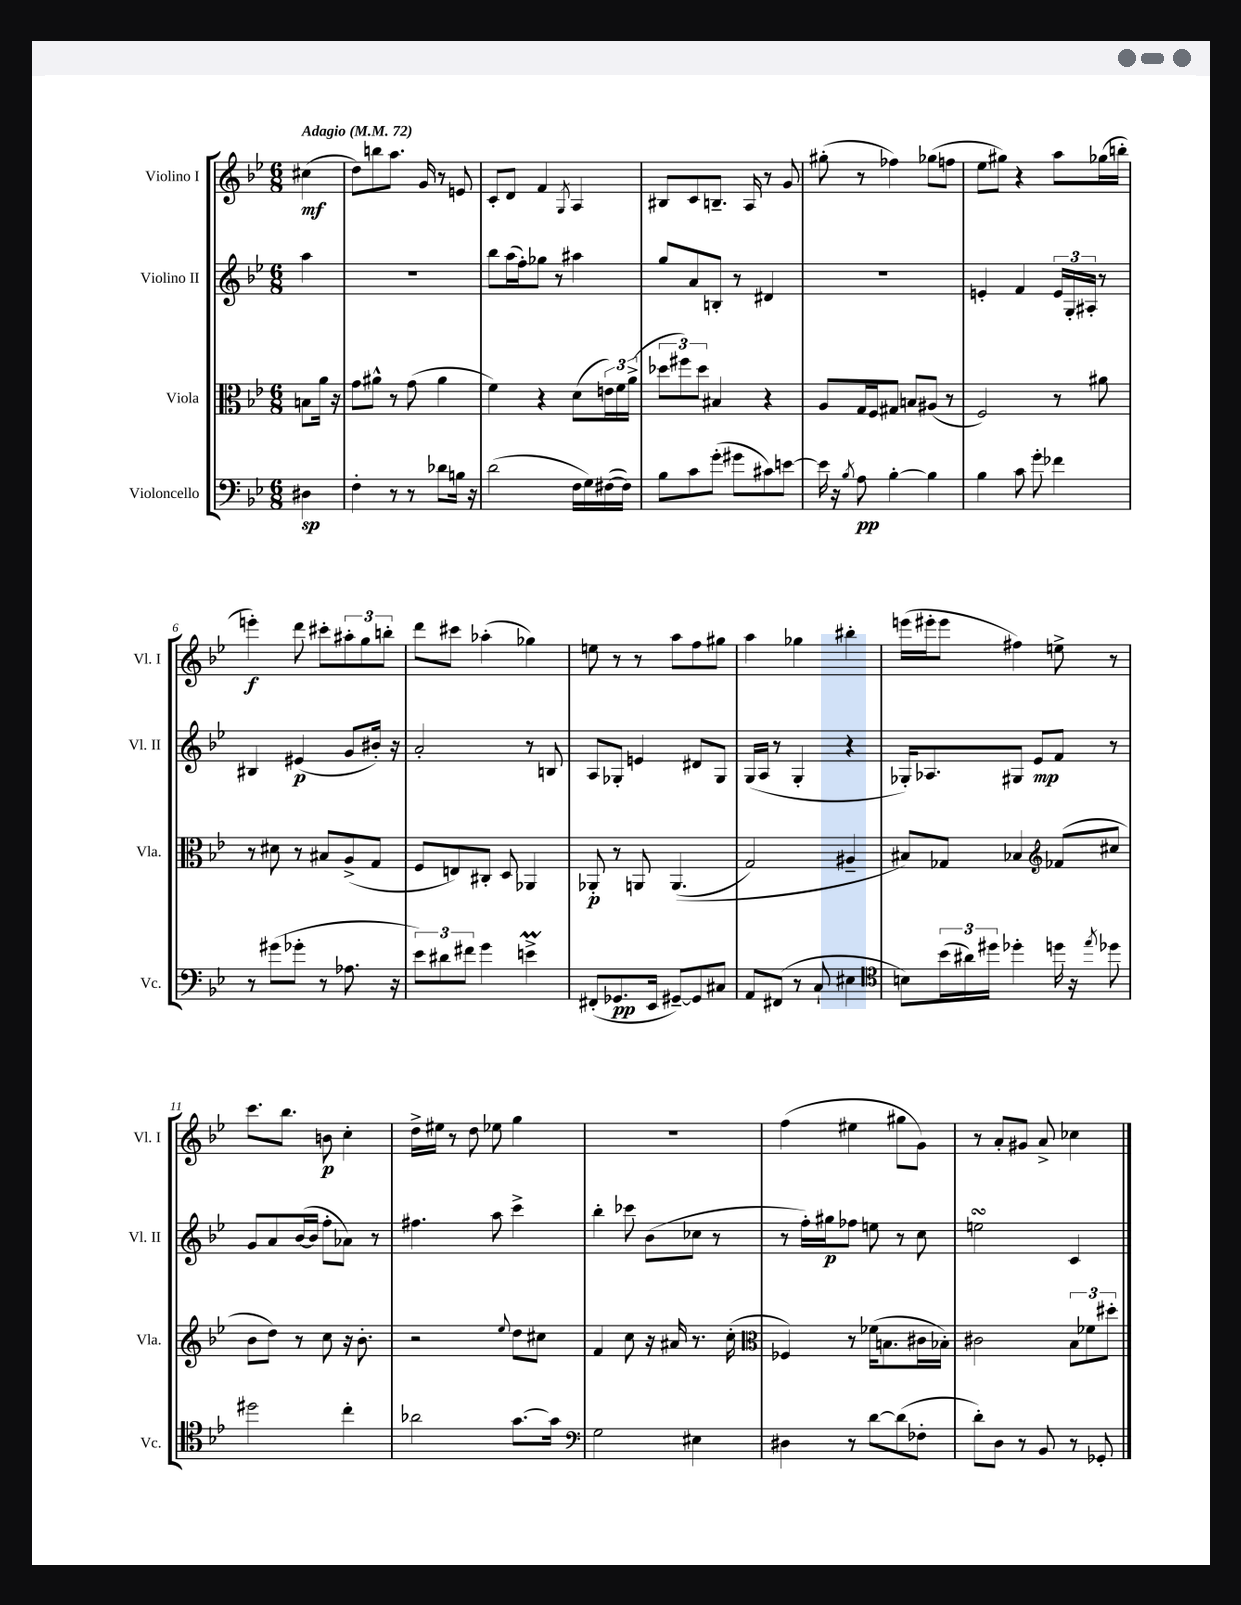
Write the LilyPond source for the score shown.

<<
\new StaffGroup <<
\new Staff = "s0" \with { instrumentName = "Violino I" shortInstrumentName = "Vl. I" } {
    \clef treble \key bes \major \numericTimeSignature \time 6/8 \partial 4 \tempo "Adagio" 4 = 72
    cis''4\mf( |
    d''8) b''8 a''8. g'16 r8 e'8 |
    c'8-. d'8 f'4 \acciaccatura { g8 } a4 |
    bis8 c'8 b8.-- a16 r8 g'8 |
    gis''8-.( r8 fes''4) ges''8( f''8 |
    ees''8 gis''8) r4 a''8 ges''16( b''16-. |
    e'''4-.\f) d'''8 cis'''8-. \tuplet 3/2 { ais''8-. g''8 b''8-. } |
    d'''8 cis'''8 aes''4-.( ges''4) |
    e''8 r8 r8 a''8 f''8 gis''8 |
    a''4 ges''4 bis''4-. |
    e'''16( eis'''16-. eis'''8 fis''4) e''8-> r8 |
    c'''8. bes''8. b'8\p c''4-. |
    d''16-> eis''16 r8 d''8 ees''8 g''4 |
    R2. |
    f''4( eis''4 gis''8 g'8) |
    r8 a'8-. gis'8 a'8-> ces''4 \bar "|." |
}
\new Staff = "s1" \with { instrumentName = "Violino II" shortInstrumentName = "Vl. II" } {
    \clef treble \key bes \major \numericTimeSignature \time 6/8 \partial 4
    a''4 |
    R2. |
    bes''8 a''16( f''16-.) ges''8 r8 ais''4 |
    g''8 a'8 b8-. r8 dis'4 |
    R2. |
    e'4-. f'4 \tuplet 3/2 { e'16 g16-. ais16-. } r8 |
    bis4 eis'4\p( g'8 bis'16-.) r16 |
    a'2-. r8 b8 |
    a8 ges8-. e'4 dis'8 ges8 |
    g16( a16 r8 g4-. r4 |
    ges16-.) aes8. gis8 ees'8\mp f'8 r8 |
    g'8 a'8 bes'16~( bes'16 f''8-. aes'8) r8 |
    fis''4. a''8 c'''4-> |
    bes''4-. ces'''8 bes'8( ces''8 r8 |
    r8 f''16-.) gis''16\p fes''8 e''8 r8 c''8 |
    e''2\turn c'4 \bar "|." |
}
\new Staff = "s2" \with { instrumentName = "Viola" shortInstrumentName = "Vla." } {
    \clef alto \key bes \major \numericTimeSignature \time 6/8 \partial 4
    b8 a'16 r16 |
    g'8 ais'8-^ r8 g'8( ais'4 |
    f'4) r4 d'8( \tuplet 3/2 { e'16) f'16 a'16->( } |
    \tuplet 3/2 { des''8 fis''8) des''8 } bis4 r4 |
    a8 g16 f16 gis8 b8 ais8( r8 |
    f2) r8 ais'8 |
    r8 dis'8 r8 bis8 a8->( g8 |
    f8 e8) cis8-. d8 aes,4 |
    aes,8-.\p r8 a,8 a,4.(\( |
    g2) ais4-- |
    bis8\) ges8 bes4 \clef treble fes'8( cis''8 |
    bes'8 d''8) r8 c''8 r16 bes'8.-. |
    r2 \appoggiatura { ees''8 } d''8 cis''8 |
    f'4 c''8 r16 ais'16 r8. c''16-.( |
    \clef alto fes4) r8 fes'16( b8. cis'16 bes16-.) |
    cis'2 \tuplet 3/2 { bes8 fes'8 dis''8-. } \bar "|." |
}
\new Staff = "s3" \with { instrumentName = "Violoncello" shortInstrumentName = "Vc." } {
    \clef bass \key bes \major \numericTimeSignature \time 6/8 \partial 4
    dis4\sp |
    f4-. r8 r8 des'8 b16 r16 |
    d'2( f16 g16) fis16~( fis16) |
    bes8 c'8 g'8-.( gis'8 cis'8) e'8~ |
    e'16 r16 \acciaccatura { bes8 } a8\pp bes4~-. bes4 |
    bes4 c'8 g'8-. fes'4 |
    r8 gis'8( ges'8-. r8 aes8. r16 |
    \tuplet 3/2 { ees'8) dis'8 fis'8 } g'4 e'4->\prall |
    fis,8-.( ges,8.\pp ees,16 gis,8~--) gis,8 cis8 |
    a,8 fis,8( r8 c8-! eis4 |
    \clef tenor b8) \tuplet 3/2 { bes'16( ais'16) dis''16 } des''4-. d''16 r16 \acciaccatura { ees''8 } des''8 |
    dis''2 c''4-. |
    aes'2 g'8.~ g'16 |
    \clef bass g2 eis4 |
    dis4 r8 d'8~ d'8( fes8-. |
    d'8-.) d8 r8 bes,8 r8 ges,8-. \bar "|." |
}
>>
>>
